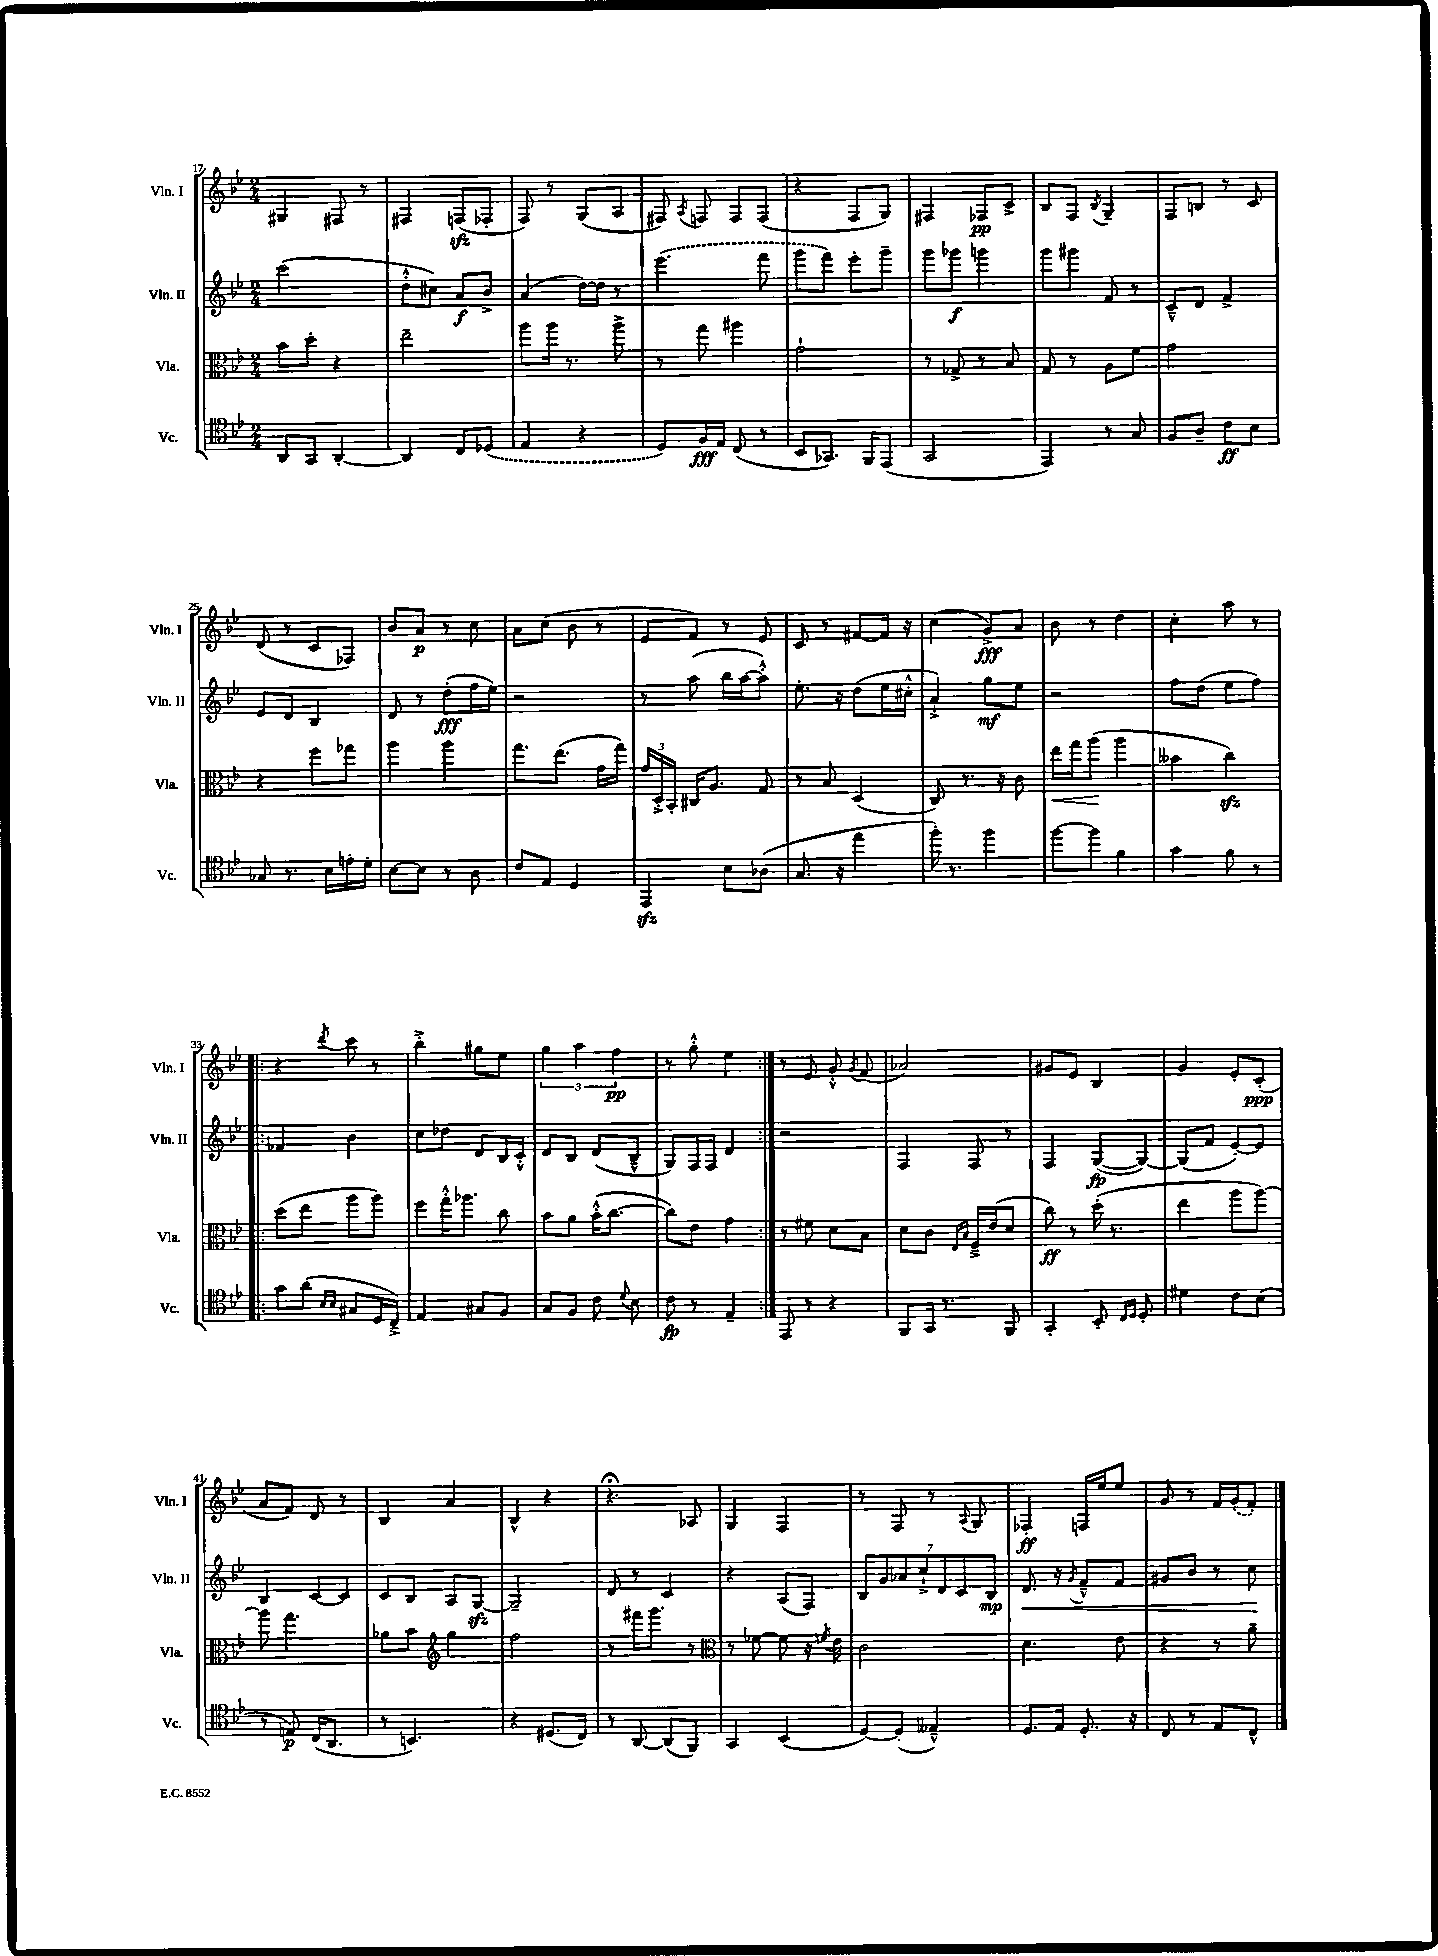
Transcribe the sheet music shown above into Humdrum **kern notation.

**kern	**kern	**kern	**kern
*staff4	*staff3	*staff2	*staff1
*clefC4	*clefC3	*clefG2	*clefG2
*k[b-e-]	*k[b-e-]	*k[b-e-]	*k[b-e-]
*M2/4	*M2/4	*M2/4	*M2/4
8AA/L	8b-\L	(2ccc\	4G#/
8GG/J	8dd'\J	.	.
[4AA'/	4r	.	8F#/
.	.	.	8r
=	=	=	=
4AA/]	2ee-~\	8dd'^^\L	4F#/
.	.	8cc#\J)	.
8C/L	.	8a/L	(8F/L
(8D-/J	.	8b-^/J	8F-'/J
=	=	=	=
4E-/	8aa\L	(4a/	8F/)
.	16aa\Jk	.	8r
.	8.r	.	.
4r	.	[16dd\LL)	(8G/L
.	.	16dd\]JJ	.
.	8aa^\	8r	8A/J
=	=	=	=
8D/L)	8r	(4.eee-\	8F#/)
.	.	.	8qA/
16F/L	8gg\	.	8F/
16E-/JJ	.	.	.
(8C/	4aa#\	.	8F/L
8r	.	8fff\	(8F/J
=	=	=	=
8BB-/L	2g`\	8ggg\L	4r
8.GG-/J)	.	8fff\J)	.
.	.	8eee-'\L	8F/L
16FF/LK	.	.	.
(8EE-/J	.	8ggg~\J	8G/J)
=	=	=	=
2GG/	8r	8ggg\L	4F#/
.	8G-^/	8ggg-\J	.
.	8r	4ggg\	8F-/L
.	8B-/	.	8c^/J
=	=	=	=
4EE-/)	8G/	8ggg\L	8B-/L
.	8r	8ggg#\J	8F/J
.	.	.	8qB-/
8r	8A\L	8f/	4G~/
8G/	8f\J	8r	.
=	=	=	=
8F/L	2g\	8c~^^/L	8F/L
8A~/J	.	8d/J	8B/J
8c\L	.	4f^/	8r
8B-\J	.	.	8c/
=	=	=	=
8G-/	4r	8e-/L	(8d/
8.r	.	8d/J	8r
.	8ff\L	4B-/	8c/L
16B-\LL	.	.	.
16e'\	8gg-\J	.	8F-/J)
16d'\JJ	.	.	.
=	=	=	=
[8B-\L	4aa\	8d/	8b-/L
8B-\]J	.	8r	8a/J
8r	4aa\	(8dd'\L	8r
8A\	.	16ff\L	8cc\
.	.	16ee-\JJ)	.
=	=	=	=
8c/L	8.gg\L	2r	8a\L
8E-/J	.	.	(8cc\J
.	(8.ee-\J	.	.
4D/	.	.	8b-\
.	16g\LL	.	8r
.	16gg\JJ)	.	.
=	=	=	=
4EE-/	24g/LL	8r	8e-/L
.	24D'^/	.	.
.	24BB-'/JJ	.	.
.	16C#/LK	(8aa\	8f/J)
.	8.A/J	.	.
8B-\L	.	16bb-\LL	8r
.	.	[16aa\J	.
(8A-\J	8G/	8aa'^^\]J)	8e-/
=	=	=	=
8.G/	8r	8.ee-'\	8c/
.	8B-/	.	8r
16r	.	16r	.
4ee-\	(4D/	(8dd\L	[8f#/L
.	.	16ee-\L	16f#/]Jk
.	.	16cc#'^^\JJ	16r
=	=	=	=
16ff'\)	8C/)	4a`^/)	(4cc\
8.r	.	.	.
.	8.r	.	.
4ff\	.	8gg\L	8g^/L)
.	16r	.	.
.	8c\	8ee-\J	8a/J
=	=	=	=
[8ff\L	16ee-\LL	2r	8b-\
.	16gg\J	.	.
8ff\]J	(8aa\J	.	8r
4f\	4aa\	.	4dd\
=	=	=	=
4g\	4b--\	8ff\L	4cc'\
.	.	(8dd\J	.
8f\	4cc\)	8ee-\L	8aa\
8r	.	8ff\J)	8r
=!|:	=!|:	=!|:	=!|:
8g\L	(8dd\L	4f-/	4r
(8a\J	8ee-\J	.	.
16qqB-/LL	.	.	.
16qqB-/JJ	.	.	8qddd/
8G#/L	8aa\L	4b-\	8ccc\
16D/L	8aa\J)	.	8r
16C~^/JJ)	.	.	.
=	=	=	=
4E-/	8ff\L	8cc\L	4bb-'^\
.	16gg'^^\K	8dd-\J	.
.	8.aa-\J	.	.
8G#/L	.	8d/L	8gg#\L
8F/J	8cc\	16B-/L	8ee-\J
.	.	16c'^^/JJ	.
=	=	=	=
8G/L	8b-\L	8d/L	6gg\
8F/J	8a\J	8B-/J	.
.	.	.	6aa\
8c\	(16b-'^^\LK	(8d/L	.
.	[8.cc\J	.	.
.	.	.	6ff\
8qqd/	.	.	.
8B-\	.	8B-~^^/J	.
=	=	=	=
8c\	8cc\]L)	8G/L)	8r
8r	8e-\J	16F/L	8gg'^^\
.	.	16F/JJ	.
4E-~/	4g\	4d/	4ee-\
=:|!	=:|!	=:|!	=:|!
8EE-/	8r	2r	8r
8r	8f#\	.	8e-/
4r	8d\L	.	8g'^^/
.	.	.	8qg/
.	8B-\J	.	(8f/
=	=	=	=
8FF/L	8d\L	4F/	2a-/)
16GG/Jk	8c\J	.	.
8.r	.	.	.
.	16qqE-/LL	.	.
.	16qqB-/JJ	.	.
.	16F~^/LL	8F/	.
.	(16e-/J	.	.
8FF/	8d/J	8r	.
=	=	=	=
4GG'/	8cc\)	4F/	8g#/L
.	8r	.	8e-/J
8BB-'/	(16dd'\	([8G/L	4B-/
.	8.r	.	.
16qqC/LL	.	.	.
16qqD/JJ	.	.	.
8D'/	.	8G/_J)	.
=	=	=	=
4d#\	4ee-\	(8G/]L	4g/
.	.	8f/J	.
8c\L	8aa\L	[8e-'/L)	8e-'/L
(8B-\J	[8aa\J)	8e-/]J	(8c'/J
=	=	=	=
8r	8aa\]	4B-/	8a/L
8E/)	4.gg\	.	8f/J)
(16C/LK	.	[8c/L	8d/
8.AA/J	.	.	.
.	.	8c/]J	8r
=	=	=	=
8r	8a-\L	8c/L	4B-/
4.BB/)	8b-\J	8B-/J	.
*	*clefG2	*	*
.	4gg\	8A/L	4a/
.	.	[8G/J	.
=	=	=	=
4r	2ff\	2G~/]	4B-^^/
(8.D#/L	.	.	4r
16C/Jk)	.	.	.
=	=	=	=
8r	8r	8d/	4.r;
[8AA/	16fff#\LK	8r	.
.	8.ggg\J	.	.
(8AA/]L	.	4c/	.
8FF/J)	8r	.	8A-/
=	=	=	=
*	*clefC3	*	*
4GG/	8r	4r	4G/
.	[8f-\	.	.
(4BB-/	8f-\]	(8A/L	4F/
.	16r	8F/J)	.
.	8qf/	.	.
.	16e-\	.	.
=	=	=	=
[8D/L)	2c\	14B-/L	8r
.	.	14g/	.
(8D'/]J	.	.	8F/
.	.	14a-/	.
.	.	14cc`^/	.
4E--~^^/)	.	.	8r
.	.	14d/	.
.	.	14c/	.
.	.	.	8qqA/
.	.	.	8G/
.	.	14B-/J	.
=	=	=	=
8.D/L	4.d\	8.d/	4F-'/
16E-/Jk	.	16r	.
.	.	8qg/	.
8.D'/	.	8f~^^/L	16F/LL
.	.	.	16ee-/J
.	8e-\	8f/J	8ee-/J
16r	.	.	.
=	=	=	=
8C/	4r	8g#/L	8g/
8r	.	8b-/J	8r
8E-/L	8r	8r	16f/LL
.	.	.	(16g/J
8C^^/J	8a~\	8cc\	8f'/J)
==	==	==	==
*-	*-	*-	*-
